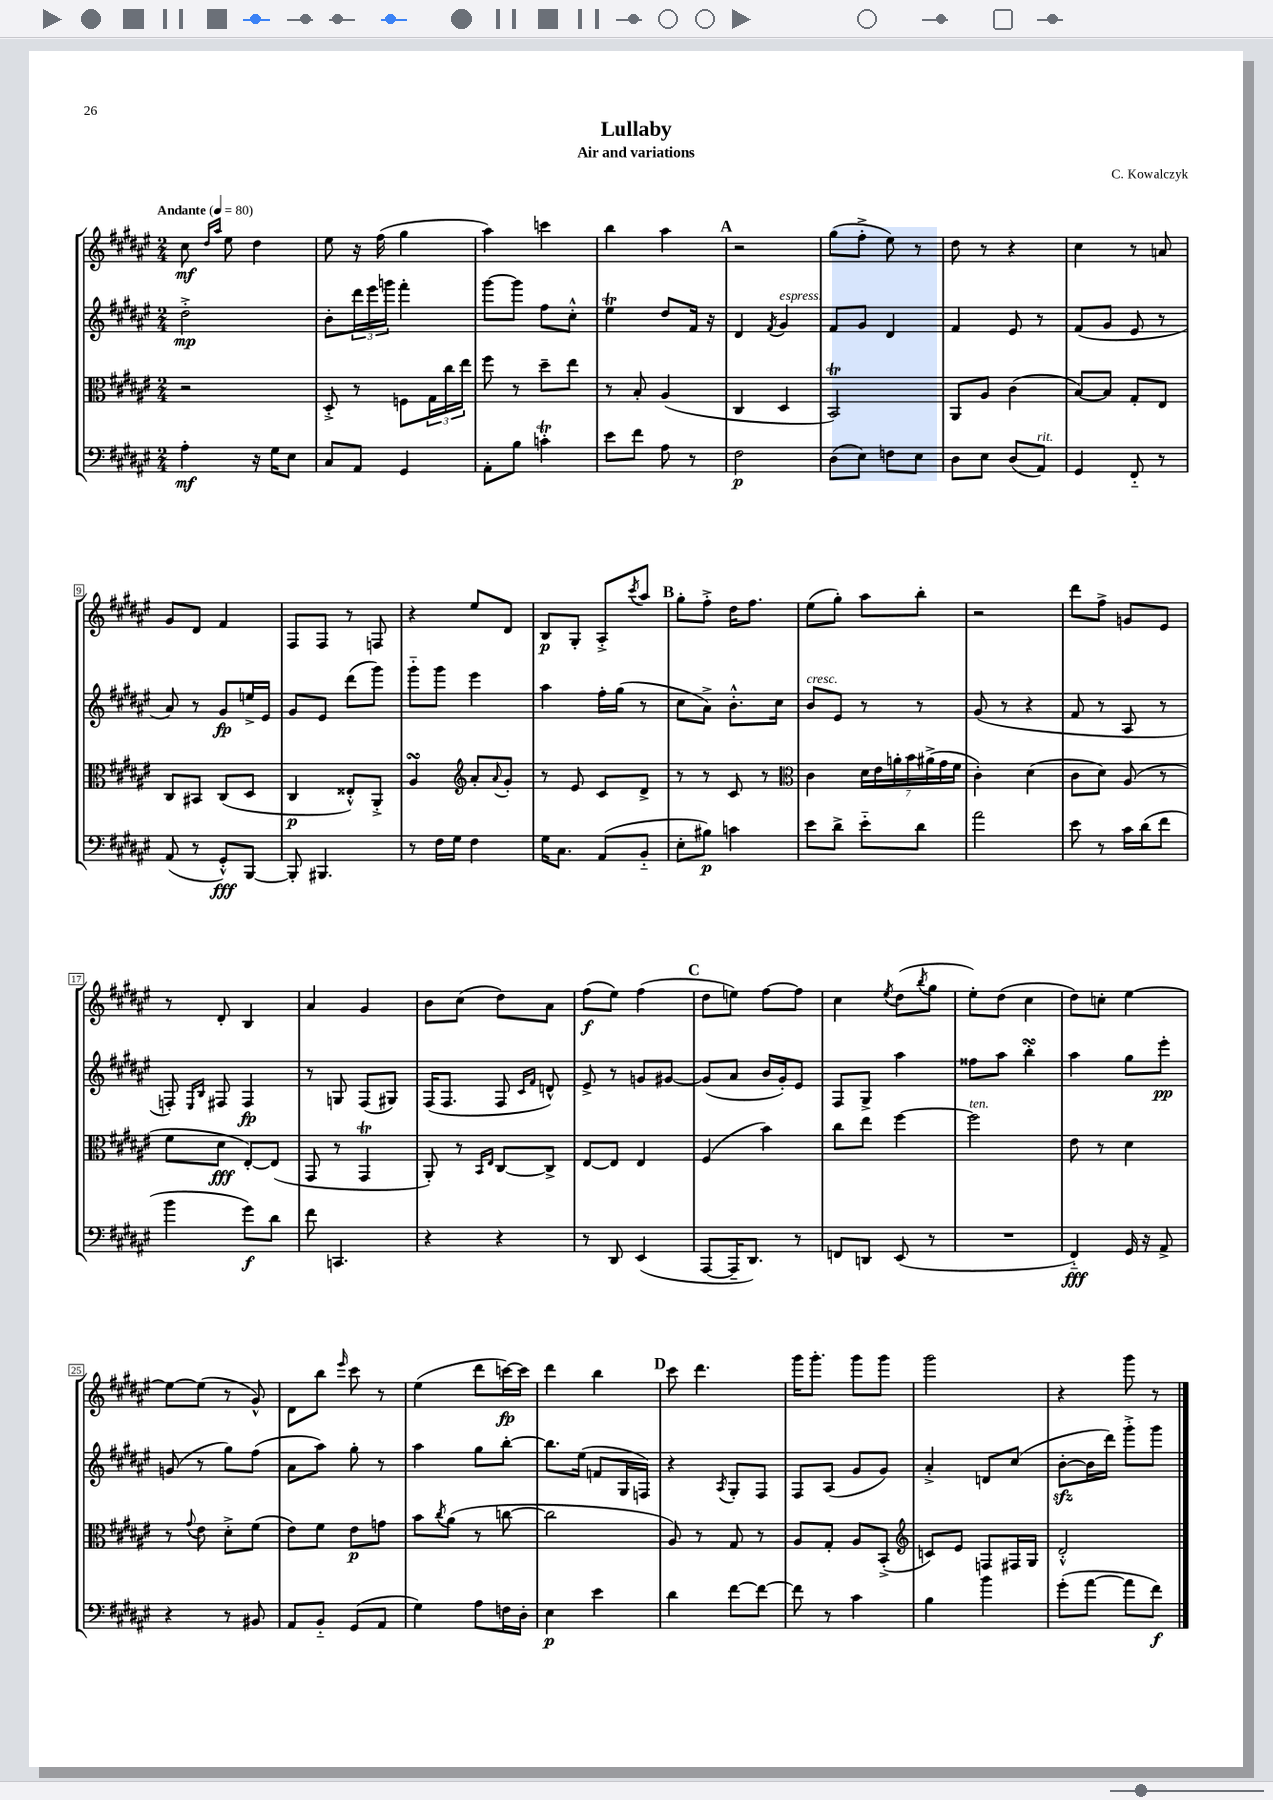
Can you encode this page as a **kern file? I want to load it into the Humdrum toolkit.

**kern	**dynam	**kern	**dynam	**kern	**dynam	**kern	**dynam
*part4	*part4	*part3	*part3	*part2	*part2	*part1	*part1
*staff4	*staff4	*staff3	*staff3	*staff2	*staff2	*staff1	*staff1
*clefF4	*	*clefC3	*	*clefG2	*	*clefG2	*
*k[f#c#g#d#a#e#]	*	*k[f#c#g#d#a#e#]	*	*k[f#c#g#d#a#e#]	*	*k[f#c#g#d#a#e#]	*
*M2/4	*	*M2/4	*	*M2/4	*	*M2/4	*
*MM80	*	*MM80	*	*MM80	*	*MM80	*
=1	=1	=1	=1	=1	=1	=1	=1
!	!	!	!	!	!	!LO:TX:a:B:t=Andante	!
4A#'\	mf	2r	.	2dd#'^\	mp	8cc#\	mf
.	.	.	.	.	.	16qqdd#/LL	.
.	.	.	.	.	.	16qqaa#/JJ	.
.	.	.	.	.	.	8ee#\	.
16r	.	.	.	.	.	4dd#\	.
16G#\KL	.	.	.	.	.	.	.
8E#\J	.	.	.	.	.	.	.
=2	=2	=2	=2	=2	=2	=2	=2
8C#/L	.	8D#'^/	.	8b'\L	.	8ee#\	.
8AA#/J	.	8r	.	24ddd#\L	.	16r	.
.	.	.	.	24eee#\	.	.	.
.	.	.	.	.	.	(16ff#\	.
.	.	.	.	24gggn\JJ	.	.	.
4GG#/	.	8Fn\L	.	4fff#'\	.	4gg#\	.
.	.	24G#\L	.	.	.	.	.
.	.	24cc#\	.	.	.	.	.
.	.	24ee#\JJ	.	.	.	.	.
=3	=3	=3	=3	=3	=3	=3	=3
8AA#'\L	.	8ff#\	.	[8ggg#\L	.	4aa#\)	.
8B\J	.	8r	.	8ggg#\J]	.	.	.
4cnT'\	.	8dd#~\L	.	8ff#\L	.	4cccn\	.
.	.	8ee#\J	.	8cc#'^^\J	.	.	.
=4	=4	=4	=4	=4	=4	=4	=4
8e#\L	.	8r	.	4ee#t\	.	4bb\	.
8f#\J	.	8B'/	.	.	.	.	.
8A#\	.	(4A#/	.	8dd#/L	.	4aa#\	.
8r	.	.	.	16f#/Jk	.	.	.
.	.	.	.	16r	.	.	.
!!LO:REH:place=s1:t=A
=5	=5	=5	=5	=5	=5	=5	=5
2F#\	p	4C#/	.	4d#/	.	2r	.
.	.	.	.	8qf#/	.	.	.
!	!	!	!	!LO:TX:a:i:t=espress.	!	!	!
.	.	4D#/	.	4g#/	.	.	.
=6	=6	=6	=6	=6	=6	=6	=6
(8D#\L	.	2BBT/)	.	8f#/L	.	(8gg#\L	.
8E#\J)	.	.	.	8g#/J	.	8ff#'^\J	.
8Fn\L	.	.	.	4d#/	.	8ee#\)	.
8E#\J	.	.	.	.	.	8r	.
=7	=7	=7	=7	=7	=7	=7	=7
8D#\L	.	8AA#/L	.	4f#/	.	8dd#\	.
8E#\J	.	8A#/J	.	.	.	8r	.
(8D#/L	.	(4c#\	.	8e#/	.	4r	.
!LO:TX:a:i:t=rit.	!	!	!	!	!	!	!
8AA#/J)	.	.	.	8r	.	.	.
=8	=8	=8	=8	=8	=8	=8	=8
4GG#/	.	[8B/L)	.	(8f#/L	.	4cc#\	.
.	.	8B/J]	.	8g#/J	.	.	.
8FF#/	.	8G#'/L	.	8e#/	.	8r	.
8r	.	8E#/J	.	8r	.	8an/	.
!!LO:LB:g=z
=9	=9	=9	=9	=9	=9	=9	=9
(8AA#/	.	8C#/L	.	8a#/)	.	8g#/L	.
8r	.	8BB#X/J	.	8r	.	8d#/J	.
8GG#'^^/L)	fff	(8C#/L	.	8g#/L	fp	4f#/	.
[8BBB/J	.	8D#/J	.	16een^/L	.	.	.
.	.	.	.	16e#/JJ	.	.	.
=10	=10	=10	=10	=10	=10	=10	=10
8BBB'/]	.	4C#/	p	8g#/L	.	8F#/L	.
4.BBB#X/	.	.	.	8e#/J	.	8F#/J	.
.	.	8E##X'^^/L)	.	(8ddd#\L	.	8r	.
.	.	8AA#'^/J	.	8ggg#\J)	.	8Fn/	.
=11	=11	=11	=11	=11	=11	=11	=11
8r	.	4A#sSsS/	.	8ggg#\L	.	4r	.
16F#\LL	.	.	.	8ggg#\J	.	.	.
16G#\JJ	.	.	.	.	.	.	.
*	*	*clefG2	*	*	*	*	*
4F#\	.	8a#'/L	.	4eee#\	.	8ee#/L	.
.	.	8qqa#/	.	.	.	.	.
.	.	8g#'/J	.	.	.	8d#/J	.
=12	=12	=12	=12	=12	=12	=12	=12
16G#\KL	.	8r	.	4aa#\	.	8B/L	p
8.C#\J	.	.	.	.	.	.	.
.	.	8e#/	.	.	.	8G#'/J	.
(8AA#/L	.	8c#/L	.	16ff#'\LL	.	8A#'^/L	.
.	.	.	.	(16gg#\JJ	.	.	.
.	.	.	.	.	.	8qccc#/	.
8BB/J	.	8d#^/J	.	8r	.	8aa#/J	.
!!LO:REH:place=s1:t=B
=13	=13	=13	=13	=13	=13	=13	=13
8E#'\L	.	8r	.	8cc#\L	.	8gg#'\L	.
8B#X\J)	p	8r	.	8a#^\J)	.	8ff#'^\J	.
4cn\	.	8c#/	.	8.b'^^\L	.	16dd#\KL	.
.	.	.	.	.	.	8.ff#\J	.
.	.	8r	.	.	.	.	.
.	.	.	.	16cc#\Jk	.	.	.
=14	=14	=14	=14	=14	=14	=14	=14
*	*	*clefC3	*	*	*	*	*
!	!	!	!	!LO:TX:a:i:t=cresc.	!	!	!
8e#\L	.	4c#\	.	8b/L	.	(8ee#\L	.
8d#^\J	.	.	.	8e#/J	.	8gg#'\J)	.
8e#\L	.	28d#\LL	.	8r	.	8aa#\L	.
.	.	28e#\	.	.	.	.	.
.	.	28an'\	.	.	.	.	.
.	.	28b\	.	.	.	.	.
8d#\J	.	.	.	8r	.	8bb'\J	.
.	.	(28a#X^\	.	.	.	.	.
.	.	28g#\	.	.	.	.	.
.	.	28f#\JJ	.	.	.	.	.
=15	=15	=15	=15	=15	=15	=15	=15
2a#\	.	4c#'\)	.	(8g#/	.	2r	.
.	.	.	.	8r	.	.	.
.	.	(4d#\	.	4r	.	.	.
=16	=16	=16	=16	=16	=16	=16	=16
8e#\	.	8c#\L	.	8f#/	.	8ddd#\L	.
8r	.	8d#\J)	.	8r	.	8ff#^\J	.
16c#\LL	.	(8A#/	.	8A#/	.	8gn/L	.
(16d#\J	.	.	.	.	.	.	.
8f#\J	.	8r	.	8r	.	8e#/J	.
!!LO:LB:g=z
=17	=17	=17	=17	=17	=17	=17	=17
4b\	.	8f#\L	.	8Fn'/)	.	8r	.
.	.	.	.	16qqE#/LL	.	.	.
.	.	.	.	16qqB/JJ	.	.	.
.	.	8d#\J	fff	8F#X/	.	8d#'/	.
8g#\L)	f	[8E#'/L)	.	4F#/	fp	4B/	.
8d#\J	.	(8E#/J]	.	.	.	.	.
=18	=18	=18	=18	=18	=18	=18	=18
8f#\	.	8GG#/	.	8r	.	4a#/	.
4.CCn/	.	8r	.	8Gn/	.	.	.
.	.	4GG#T/	.	(8F#/L	.	4g#/	.
.	.	.	.	8G#X/J)	.	.	.
=19	=19	=19	=19	=19	=19	=19	=19
4r	.	8AA#'/)	.	(16F#/KL	.	8b\L	.
.	.	.	.	8.F#/J	.	.	.
.	.	8r	.	.	.	(8cc#\J	.
.	.	16qqBB/LL	.	.	.	.	.
.	.	16qqE#/JJ	.	.	.	.	.
4r	.	[8C#/L	.	8F#/	.	8dd#\L)	.
.	.	.	.	16qqc#/LL	.	.	.
.	.	.	.	16qqf#/JJ	.	.	.
.	.	8C#^/J]	.	8dn^^/)	.	8a#\J	.
=20	=20	=20	=20	=20	=20	=20	=20
8r	.	[8E#/L	.	8e#^/	.	(8ff#\L	f
8DD#/	.	8E#/J]	.	8r	.	8ee#\J)	.
(4EE#/	.	4E#/	.	8gn/L	.	(4ff#\	.
.	.	.	.	[8g#X/J	.	.	.
!!LO:REH:place=s1:t=C
=21	=21	=21	=21	=21	=21	=21	=21
[8AAA#/L	.	(4F#/	.	(8g#/L]	.	8dd#\L	.
16AAA#~/K]	.	.	.	8a#/J	.	8een\J)	.
8.DD#/J)	.	.	.	.	.	.	.
.	.	4b\)	.	16b/LL	.	[8ff#\L	.
.	.	.	.	16g#'/J)	.	.	.
8r	.	.	.	8e#/J	.	8ff#\J]	.
=22	=22	=22	=22	=22	=22	=22	=22
8FFn/L	.	8cc#\L	.	8F#/L	.	4cc#\	.
8DDn/J	.	8ee#\J	.	8G#^/J	.	.	.
.	.	.	.	.	.	8qee#/	.
(8EE#/	.	[4ff#\	.	4aa#\	.	(8dd#\L	.
.	.	.	.	.	.	8qbb/	.
8r	.	.	.	.	.	8gg#\J	.
=23	=23	=23	=23	=23	=23	=23	=23
!	!	!LO:TX:a:i:t=ten.	!	!	!	!	!
2r	.	2ff#\]	.	8ff##X\L	.	8ee#'\L)	.
.	.	.	.	8aa#\J	.	(8dd#\J	.
.	.	.	.	4bbsSSs'\	.	4cc#\	.
=24	=24	=24	=24	=24	=24	=24	=24
4FF#/)	fff	8e#\	.	4aa#\	.	8dd#\L)	.
.	.	8r	.	.	.	8ccn'\J	.
16GG#/	.	4d#\	.	8gg#\L	.	[4ee#\	.
16r	.	.	.	.	.	.	.
8AA#^/	.	.	.	8eee#'\J	pp	.	.
!!LO:LB:g=z
=25	=25	=25	=25	=25	=25	=25	=25
4r	.	8r	.	(8gn/	.	8ee#\L_	.
.	.	8qqg#/	.	.	.	.	.
.	.	8e#\	.	8r	.	(8ee#\J]	.
8r	.	8d#'^\L	.	8gg#\L)	.	8r	.
8BB#X/	.	(8f#\J	.	(8ff#\J	.	8g#^^/)	.
=26	=26	=26	=26	=26	=26	=26	=26
8AA#/L	.	8e#\L)	.	8a#\L	.	8d#\L	.
8BB/J	.	8f#\J	.	8aa#\J)	.	8bb\J	.
.	.	.	.	.	.	16qqeee#/	.
(8GG#/L	.	8e#\L	p	8gg#'\	.	8ccc#\	.
8AA#/J	.	8gn\J	.	8r	.	8r	.
=27	=27	=27	=27	=27	=27	=27	=27
4G#\)	.	8b\L	.	4aa#\	.	(4ee#\	.
.	.	8qcc#/	.	.	.	.	.
.	.	(8a#\J	.	.	.	.	.
8A#\L	.	8r	.	8gg#\L	.	8ddd#\L	.
16Fn\L	.	[8ccn\	.	[8bb'\J	.	[16cccn\L)	fp
16D#'\JJ	.	.	.	.	.	16ccc\JJ]	.
=28	=28	=28	=28	=28	=28	=28	=28
4E#\	p	2cc\]	.	8.bb\L]	.	4ddd#\	.
.	.	.	.	(16ee#\Jk	.	.	.
4e#\	.	.	.	8fn/L	.	4bb\	.
.	.	.	.	16G#/L	.	.	.
.	.	.	.	16Fn/JJ)	.	.	.
!!LO:REH:place=s1:t=D
=29	=29	=29	=29	=29	=29	=29	=29
4d#\	.	8A#/)	.	4r	.	8ccc#\	.
.	.	8r	.	.	.	4.ddd#\	.
.	.	.	.	8qA#/	.	.	.
[8f#\L	.	8G#/	.	8G#'/L	.	.	.
8f#\J_	.	8r	.	8F#/J	.	.	.
=30	=30	=30	=30	=30	=30	=30	=30
8f#\]	.	8A#/L	.	8F#/L	.	16ggg#\KL	.
.	.	.	.	.	.	8.ggg#'\J	.
8r	.	8G#'/J	.	(8A#/J	.	.	.
4c#\	.	8A#/L	.	8g#/L	.	8ggg#\L	.
.	.	(8BB'^/J	.	8g#/J)	.	8ggg#\J	.
=31	=31	=31	=31	=31	=31	=31	=31
*	*	*clefG2	*	*	*	*	*
4B\	.	8cn/L)	.	4a#'^/	.	2ggg#\	.
.	.	8e#/J	.	.	.	.	.
4b\	.	8Fn/L	.	8dn/L	.	.	.
.	.	16F#X/L	.	(8cc#/J	.	.	.
.	.	16G#/JJ	.	.	.	.	.
=32	=32	=32	=32	=32	=32	=32	=32
(8g#'\L	.	2d#'^^/	.	[8bzz'\L	.	4r	.
[8a#\J	.	.	.	16b\L]	.	.	.
.	.	.	.	16ddd#\JJ)	.	.	.
8a#\L]	.	.	.	8ggg#'^\L	.	8ggg#\	.
8f#\J)	f	.	.	8ggg#\J	.	8r	.
==	==	==	==	==	==	==	==
*-	*-	*-	*-	*-	*-	*-	*-
